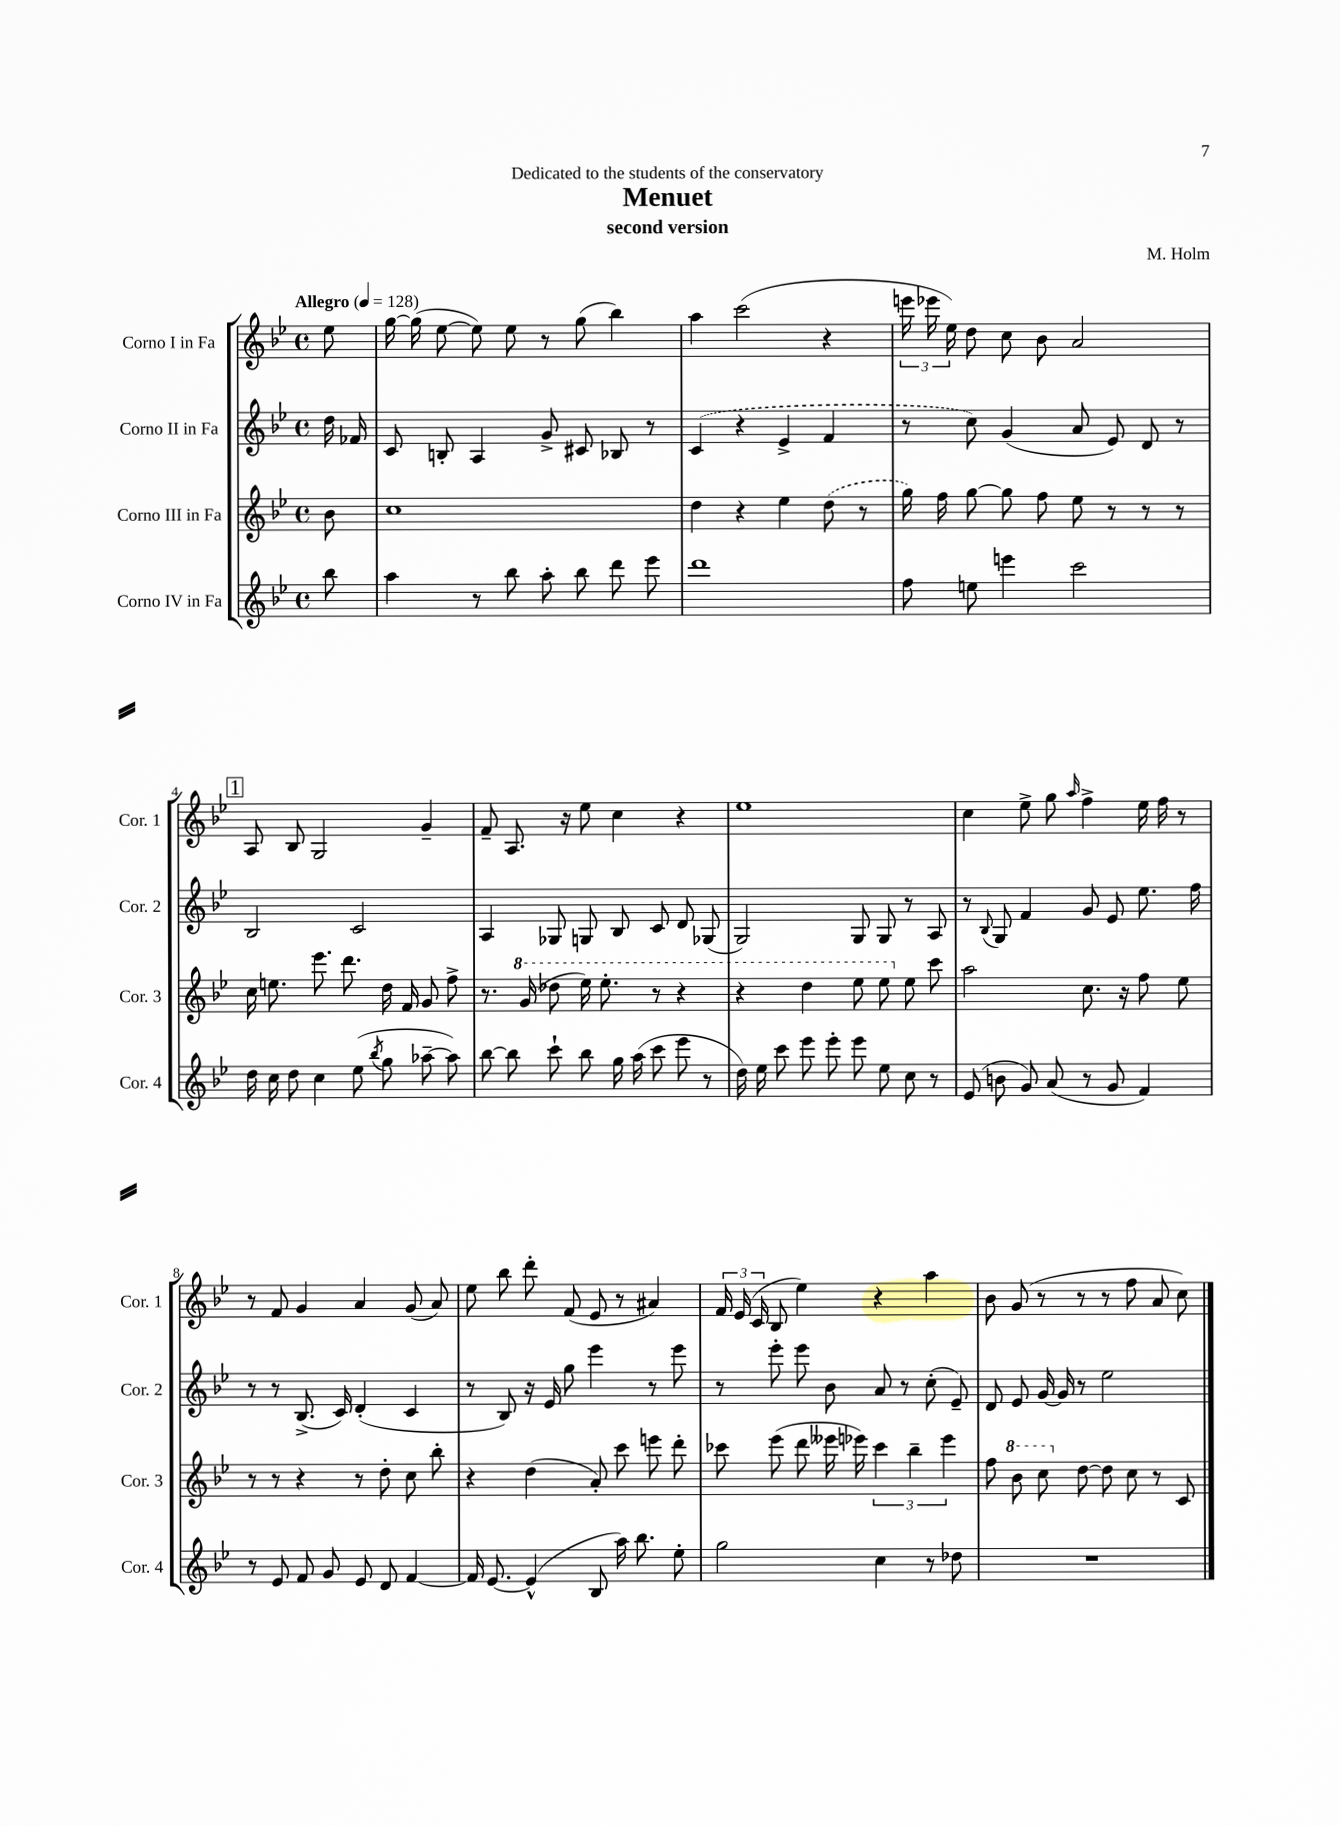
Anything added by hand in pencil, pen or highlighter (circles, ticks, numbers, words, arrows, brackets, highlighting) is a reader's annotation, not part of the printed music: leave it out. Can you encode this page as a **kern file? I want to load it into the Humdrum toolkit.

**kern	**kern	**kern	**kern
*part4	*part3	*part2	*part1
*staff4	*staff3	*staff2	*staff1
*I"Corno IV in Fa	*I"Corno III in Fa	*I"Corno II in Fa	*I"Corno I in Fa
*I'Cor. 4	*I'Cor. 3	*I'Cor. 2	*I'Cor. 1
*clefG2	*clefG2	*clefG2	*clefG2
*k[b-e-]	*k[b-e-]	*k[b-e-]	*k[b-e-]
*M4/4	*M4/4	*M4/4	*M4/4
*met(c)	*met(c)	*met(c)	*met(c)
*MM128	*MM128	*MM128	*MM128
=	=	=	=
!	!	!	!LO:TX:a:B:t=Allegro
8bb-\	8b-\	16dd\	8ee-\
.	.	16f-X/	.
=1	=1	=1	=1
4aa\	1cc	8c/	[16gg\
.	.	.	(16gg\]
.	.	8Bn'/	[8ee-\
8r	.	4A/	8ee-\])
8bb-\	.	.	8ee-\
8aa'\	.	8g^/	8r
8bb-\	.	8c#X/	(8gg\
8ddd\	.	8B-X/	4bb-\)
8eee-\	.	8r	.
=2	=2	=2	=2
1ddd	4dd\	(4c/	4aa\
.	4r	4r	(2ccc\
.	4ee-\	4e-^/	.
.	(8dd\	4f/	4r
.	8r	.	.
=3	=3	=3	=3
8ff\	16gg\)	8r	24eeen\
.	.	.	24eee-X\
.	16ff\	.	.
.	.	.	24ee-\)
8een\	[8gg\	8cc\)	8dd\
4eeen\	8gg\]	(4g/	8cc\
.	8ff\	.	8b-\
2ccc\	8ee-\	8a/	2a/
.	8r	8e-/)	.
.	8r	8d/	.
.	8r	8r	.
!!LO:LB:g=z
!!LO:REH:place=s1:t=1
=4	=4	=4	=4
16dd\	16cc\	2B-/	8A/
16cc\	8.een\	.	.
8dd\	.	.	8B-/
4cc\	8.eee-\	.	2G/
.	8.ddd\	.	.
(8ee-\	.	2c/	.
8qbb-/	.	.	.
8gg\	16dd\	.	.
.	16f/	.	.
[8aa-X~\	8g/	.	4g~/
8aa-\])	8ff^\	.	.
=5	=5	=5	=5
[8bb-\	8.r	4A/	8f~/
8bb-\]	.	.	8.A/
*	*8va	*	*
.	(16gg/	.	.
8ccc`\	8ddd-X\	8G-X/	.
.	.	.	16r
8bb-\	16eee-\)	8Gn/	8ee-\
.	8.eee-'\	.	.
16gg\	.	8B-/	4cc\
(16aa\	.	.	.
8ccc\	8r	8c/	.
8eee-\	4r	8d/	4r
8r	.	(8G-X/	.
=6	=6	=6	=6
16dd\)	4r	2G/)	1ee-
16ee-\	.	.	.
8ccc\	.	.	.
8eee-\	4ddd\	.	.
8eee-'\	.	.	.
8eee-\	8eee-\	8G/	.
8ee-\	8eee-\	8G/	.
*	*X8va	*	*
8cc\	8ee-\	8r	.
8r	8ccc\	8A/	.
=7	=7	=7	=7
(8e-/	2aa\	8r	4cc\
.	.	8qqB-/	.
8bn\	.	8G/	.
8g/)	.	4f/	8ee-^\
(8a/	.	.	8gg\
.	.	.	16qqaa/
8r	8.cc\	8g/	4ff^\
8g/	.	8e-/	.
.	16r	.	.
4f/)	8ff\	8.ee-\	16ee-\
.	.	.	16ff\
.	8ee-\	.	8r
.	.	16ff\	.
!!LO:LB:g=z
=8	=8	=8	=8
8r	8r	8r	8r
8e-/	8r	8r	8f/
8f/	4r	(8.B-^/	4g/
8g/	.	.	.
.	.	16c/)	.
8e-/	8r	(4d'/	4a/
8d/	8dd'\	.	.
[4f/	8cc\	4c/	(8g/
.	8bb-'\	.	8a/)
=9	=9	=9	=9
16f/]	4r	8r	8ee-\
[8.e-/	.	.	.
.	.	8B-/)	8bb-\
(4e-^^/]	(4dd\	16r	8ddd'\
.	.	16e-/	.
.	.	8gg\	(8f/
8B-/	8a'/)	4eee-\	8e-/
16aa\)	8ccc\	.	8r
8.bb-\	.	.	.
.	8eeen\	8r	4a#X/)
8ee-'\	8ddd'\	8eee-\	.
=10	=10	=10	=10
2gg\	8ccc-X\	8r	24f/
.	.	.	(24e-/
.	.	.	24c/
.	(8eee-\	8eee-'\	8B-/
.	8ddd\	8eee-\	4ee-\)
.	16eee--X\	8b-\	.
.	16eee-X\)	.	.
4cc\	6ccc-\	8a/	4r
.	.	8r	.
.	6bb-~\	.	.
8r	.	(8cc'\	4aa\
.	6eee-\	.	.
8dd-X\	.	8e-~/)	.
=11	=11	=11	=11
1r	8ff\	8d/	8b-\
*	*8va	*	*
.	8bb-\	8e-/	(8g/
.	8ccc\	[16g/	8r
.	.	16g/]	.
*	*X8va	*	*
.	[8dd\	8r	8r
.	8dd\]	2ee-\	8r
.	8cc\	.	8ff\
.	8r	.	8a/
.	8c/	.	8cc\)
==	==	==	==
*-	*-	*-	*-
